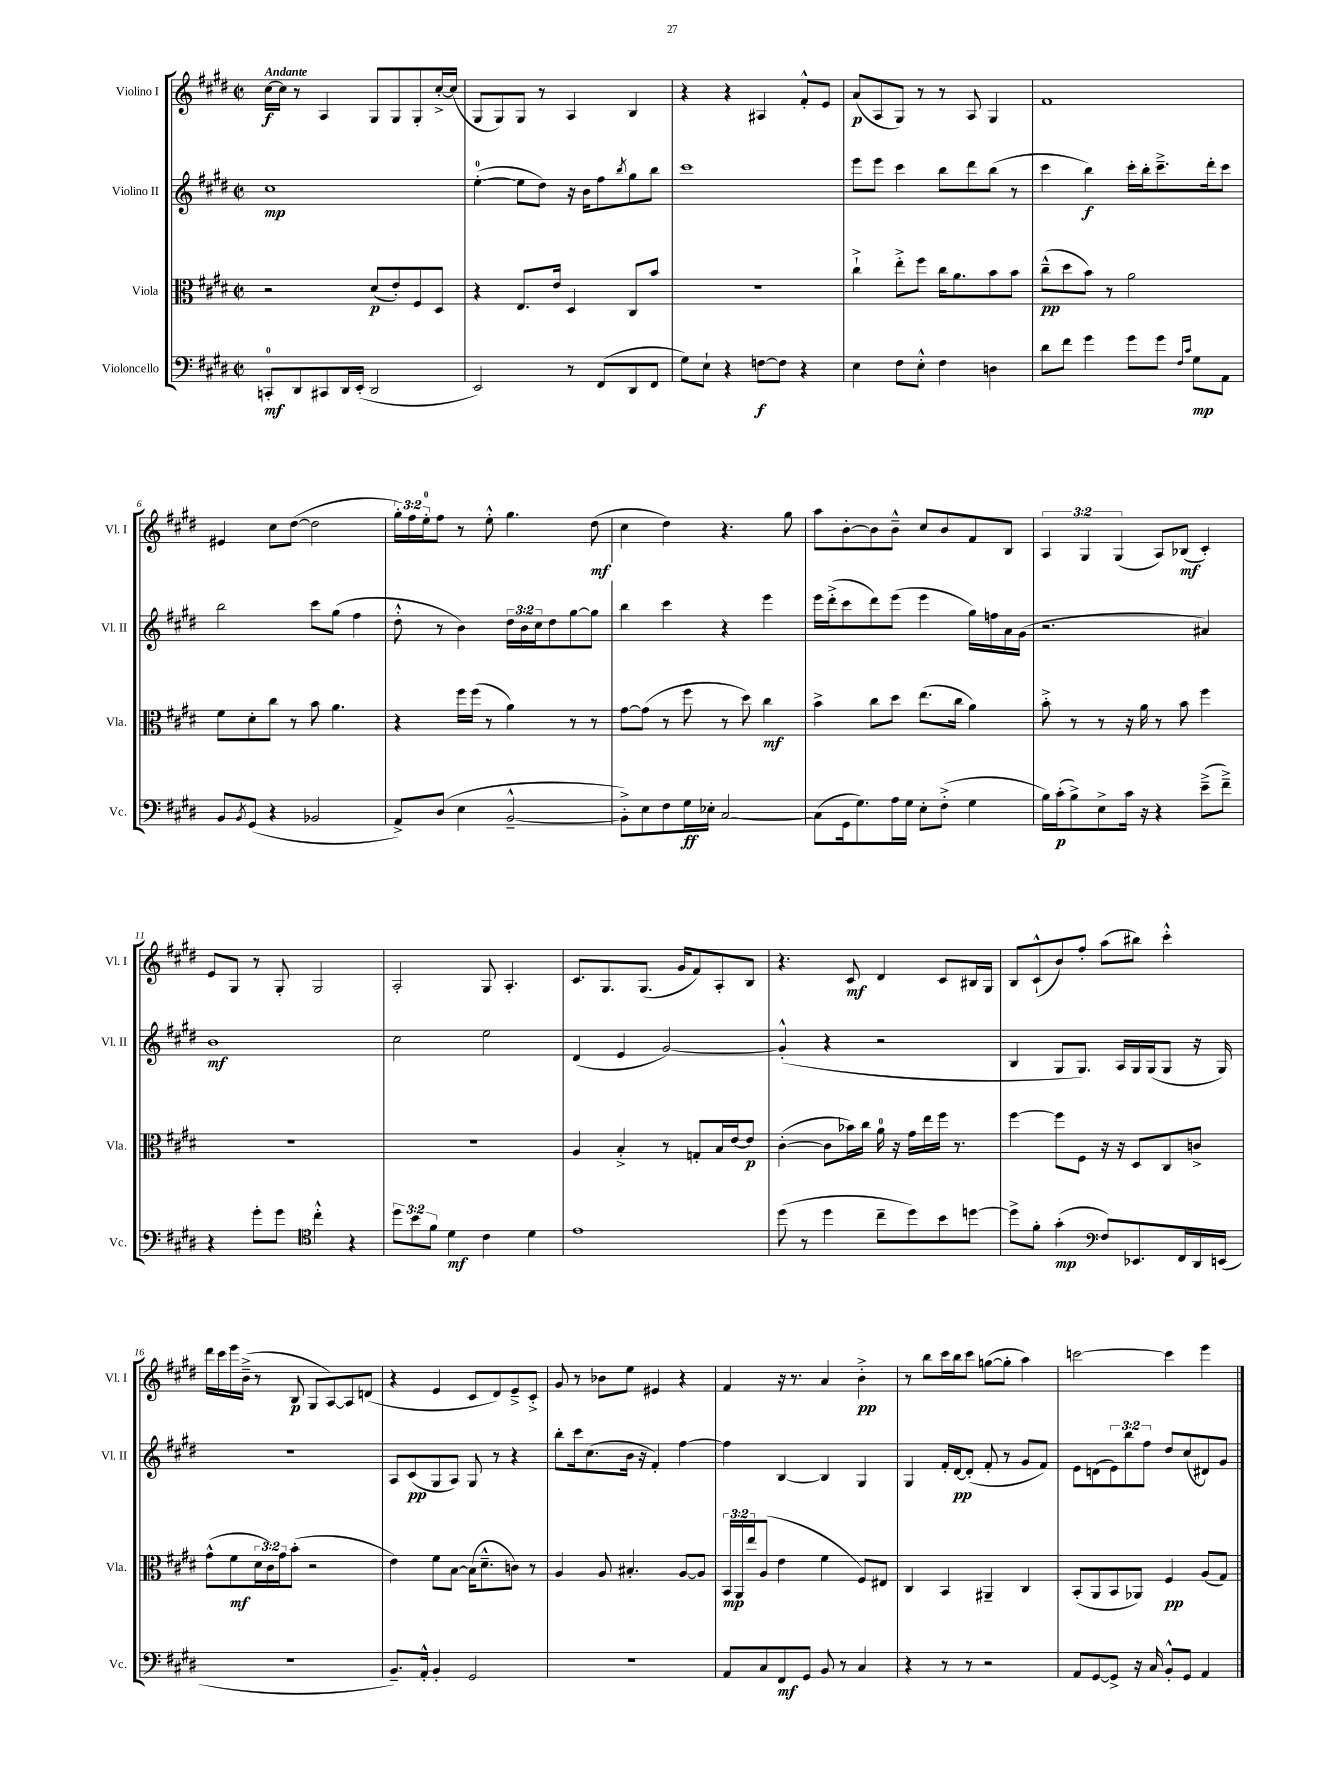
<<
\new StaffGroup <<
\new Staff = "s0" \with { instrumentName = "Violino I" shortInstrumentName = "Vl. I" } {
    \clef treble \key e \major \defaultTimeSignature \time 2/2 \override Staff.TupletNumber.text = #tuplet-number::calc-fraction-text \tempo "Andante"
    cis''16~\f cis''16 r8 a4 gis8 gis8 gis8-. cis''16~-.-> cis''16( |
    gis8 gis8) gis8 r8 a4 b4 |
    r4 r4 ais4 fis'8-.-^ e'8 |
    a'8\p( a8 gis8) r8 r8 a8 gis4 |
    fis'1 |
    eis'4 cis''8 dis''8~( dis''2 |
    \tuplet 3/2 { gis''16-.) fis''16 e''16-0-. } fis''8 r8 e''8-.-^ gis''4. dis''8\mf( |
    cis''4 dis''4) r4. gis''8 |
    a''8 b'8~-. b'8 b'8---^ cis''8 b'8 fis'8 b8 |
    \tuplet 3/2 { a4 gis4 gis4( } a8) bes8\mf( cis'4-.) |
    e'8 gis8 r8 gis8-. gis2 |
    a2-. gis8 a4.-. |
    cis'8. gis8. gis8.( gis'16 fis'8) a8-. b8 |
    r4. cis'8\mf dis'4 cis'8 bis16 gis16 |
    b8 cis'8-!-^( b'8) fis''8-. a''8( bis''8) cis'''4-.-^ |
    dis'''16 cis'''16 e'''16 b'16--->( r8 b8\p gis8 a8~) a8 d'8( |
    r4 e'4 cis'8 dis'8) e'8---> cis'8-.-> |
    gis'8 r8 bes'8 e''8 eis'4 r4 |
    fis'4 r16 r8. a'4 b'4-.->\pp |
    r8 b''8 cis'''16 b''16 cis'''8 g''8~( g''8-. a''4) |
    c'''2~ c'''4 e'''4 \bar "|." |
}
\new Staff = "s1" \with { instrumentName = "Violino II" shortInstrumentName = "Vl. II" } {
    \clef treble \key e \major \defaultTimeSignature \time 2/2 \override Staff.TupletNumber.text = #tuplet-number::calc-fraction-text
    cis''1\mp |
    e''4-0~-.( e''8 dis''8) r16 b'16 fis''8 \acciaccatura { b''8 } gis''8 b''8 |
    cis'''1 |
    e'''8 e'''8 cis'''4 b''8 dis'''8 b''8( r8 |
    cis'''4 b''4\f) cis'''16-. b''16-. cis'''8.---> dis'''16-. cis'''8 |
    b''2 cis'''8 gis''8( fis''4 |
    dis''8-.-^ r8 b'4) \tuplet 3/2 { dis''16 b'16 cis''16 } dis''8 gis''8~ gis''8 |
    b''4 cis'''4 r4 e'''4 |
    e'''16 dis'''16-.->( cis'''8 dis'''8) e'''8( e'''4 gis''16) f''16 a'16 gis'16( |
    r2. ais'4) |
    b'1\mf |
    cis''2 e''2 |
    dis'4( e'4 gis'2~) |
    gis'4-.-^( r4 r2 |
    b4 gis8 gis8.) a16 gis16 gis16( gis8 r16 gis16) |
    R1 |
    a8 cis'8\pp( gis8 a8) gis8 r8 r4 |
    b''8-. cis'''16 cis''8.( b'16 r16 fis'4-.) fis''4~ |
    fis''4 b4~ b4 gis4 |
    gis4 fis'16-. dis'16~\pp dis'8-.( fis'8-. r8 gis'8 fis'8) |
    e'8 d'8( \tuplet 3/2 { e'8) b''8 fis''8 } dis''8 cis''8( dis'8) gis'8 \bar "|." |
}
\new Staff = "s2" \with { instrumentName = "Viola" shortInstrumentName = "Vla." } {
    \clef alto \key e \major \defaultTimeSignature \time 2/2 \override Staff.TupletNumber.text = #tuplet-number::calc-fraction-text
    r2 dis'8\p( e'8-.) fis8 dis8 |
    r4 e8. e'16 dis4 cis8 b'8 |
    r1 |
    cis''4-!-> e''8-.-> fis''8 cis''16 a'8. b'8 b'8 |
    cis''8---^\pp( dis''8 b'8) r8 a'2 |
    fis'8 dis'8-. cis''8 r8 b'8 a'4. |
    r4 fis''16 fis''16( r8 a'4) r8 r8 |
    gis'8~ gis'8( r8 fis''8 r8 dis''8) cis''4\mf |
    b'4-> cis''8 dis''8 e''8.( cis''16 a'4) |
    b'8-.-> r8 r8 r16 a'16 r8 b'8 fis''4 |
    R1 |
    R1 |
    a4 b4-.-> r8 g8-. b16 e'16~ e'8\p |
    cis'4~-.( cis'8 bes'16) cis''16 a'16-0 r16 gis'16 e''16 fis''16 r8. |
    fis''4~ fis''8 fis8 r16 r16 dis8 cis8 c'8-> |
    gis'8-^( fis'8\mf \tuplet 3/2 { dis'16 cis'16) gis'16 } b'8-.( r2 |
    e'4) fis'8 b8~ b16( dis'8.---^ c'8) r8 |
    a4 a8 bis4.-. a8~ a8 |
    \tuplet 3/2 { b,16\mp a,16 e''16 } a8( e'4 fis'4 fis8) eis8 |
    cis4 b,4 ais,4-- cis4 |
    b,8-.( a,8 b,8 aes,8) fis4\pp a8( gis8) \bar "|." |
}
\new Staff = "s3" \with { instrumentName = "Violoncello" shortInstrumentName = "Vc." } {
    \clef bass \key e \major \defaultTimeSignature \time 2/2 \override Staff.TupletNumber.text = #tuplet-number::calc-fraction-text
    c,8-0-.\mf dis,8 cis,8 dis,16 e,16-.( dis,2 |
    e,2) r8 fis,8( dis,8 fis,8 |
    gis8) e8-! r4 f8~\f f8 r4 |
    e4 fis8 e8-.-^ fis4 d4 |
    dis'8 fis'8 gis'4 gis'8 gis'8 \grace { fis16 cis'16 } gis8\mp a,8 |
    b,8 \acciaccatura { b,8 } gis,8( r4 bes,2 |
    a,8->) dis8( e4 b,2~---^ |
    b,8-.->) e8 fis8 gis16\ff ees16-. cis2~ |
    cis8( gis,16 gis8.) a16 gis16 e8-. fis8-.->( gis4 |
    b16) cis'16-.\p( b8->) e8-> cis'16 r16 r4 e'8--->( fis'8--->) |
    r4 gis'8-. gis'8 \clef tenor cis''4-.-^ r4 |
    \tuplet 3/2 { dis''8 b'8 fis'8 } dis'4\mf cis'4 dis'4 |
    e'1 |
    dis''8( r8 dis''4 cis''8-- dis''8) b'8 d''8~ |
    d''8-> fis'8-. gis'4-.\mp( \clef bass fis8) ees,8. fis,16 dis,16 e,16( |
    r1 |
    b,8.--) a,16-.-^ b,4-. gis,2 |
    R1 |
    a,8 cis8 fis,8\mf gis,8 b,8 r8 cis4 |
    r4 r8 r8 r2 |
    a,8 gis,8~ gis,8-> r16 cis16 b,8-.-^ gis,8 a,4 \bar "|." |
}
>>
>>
